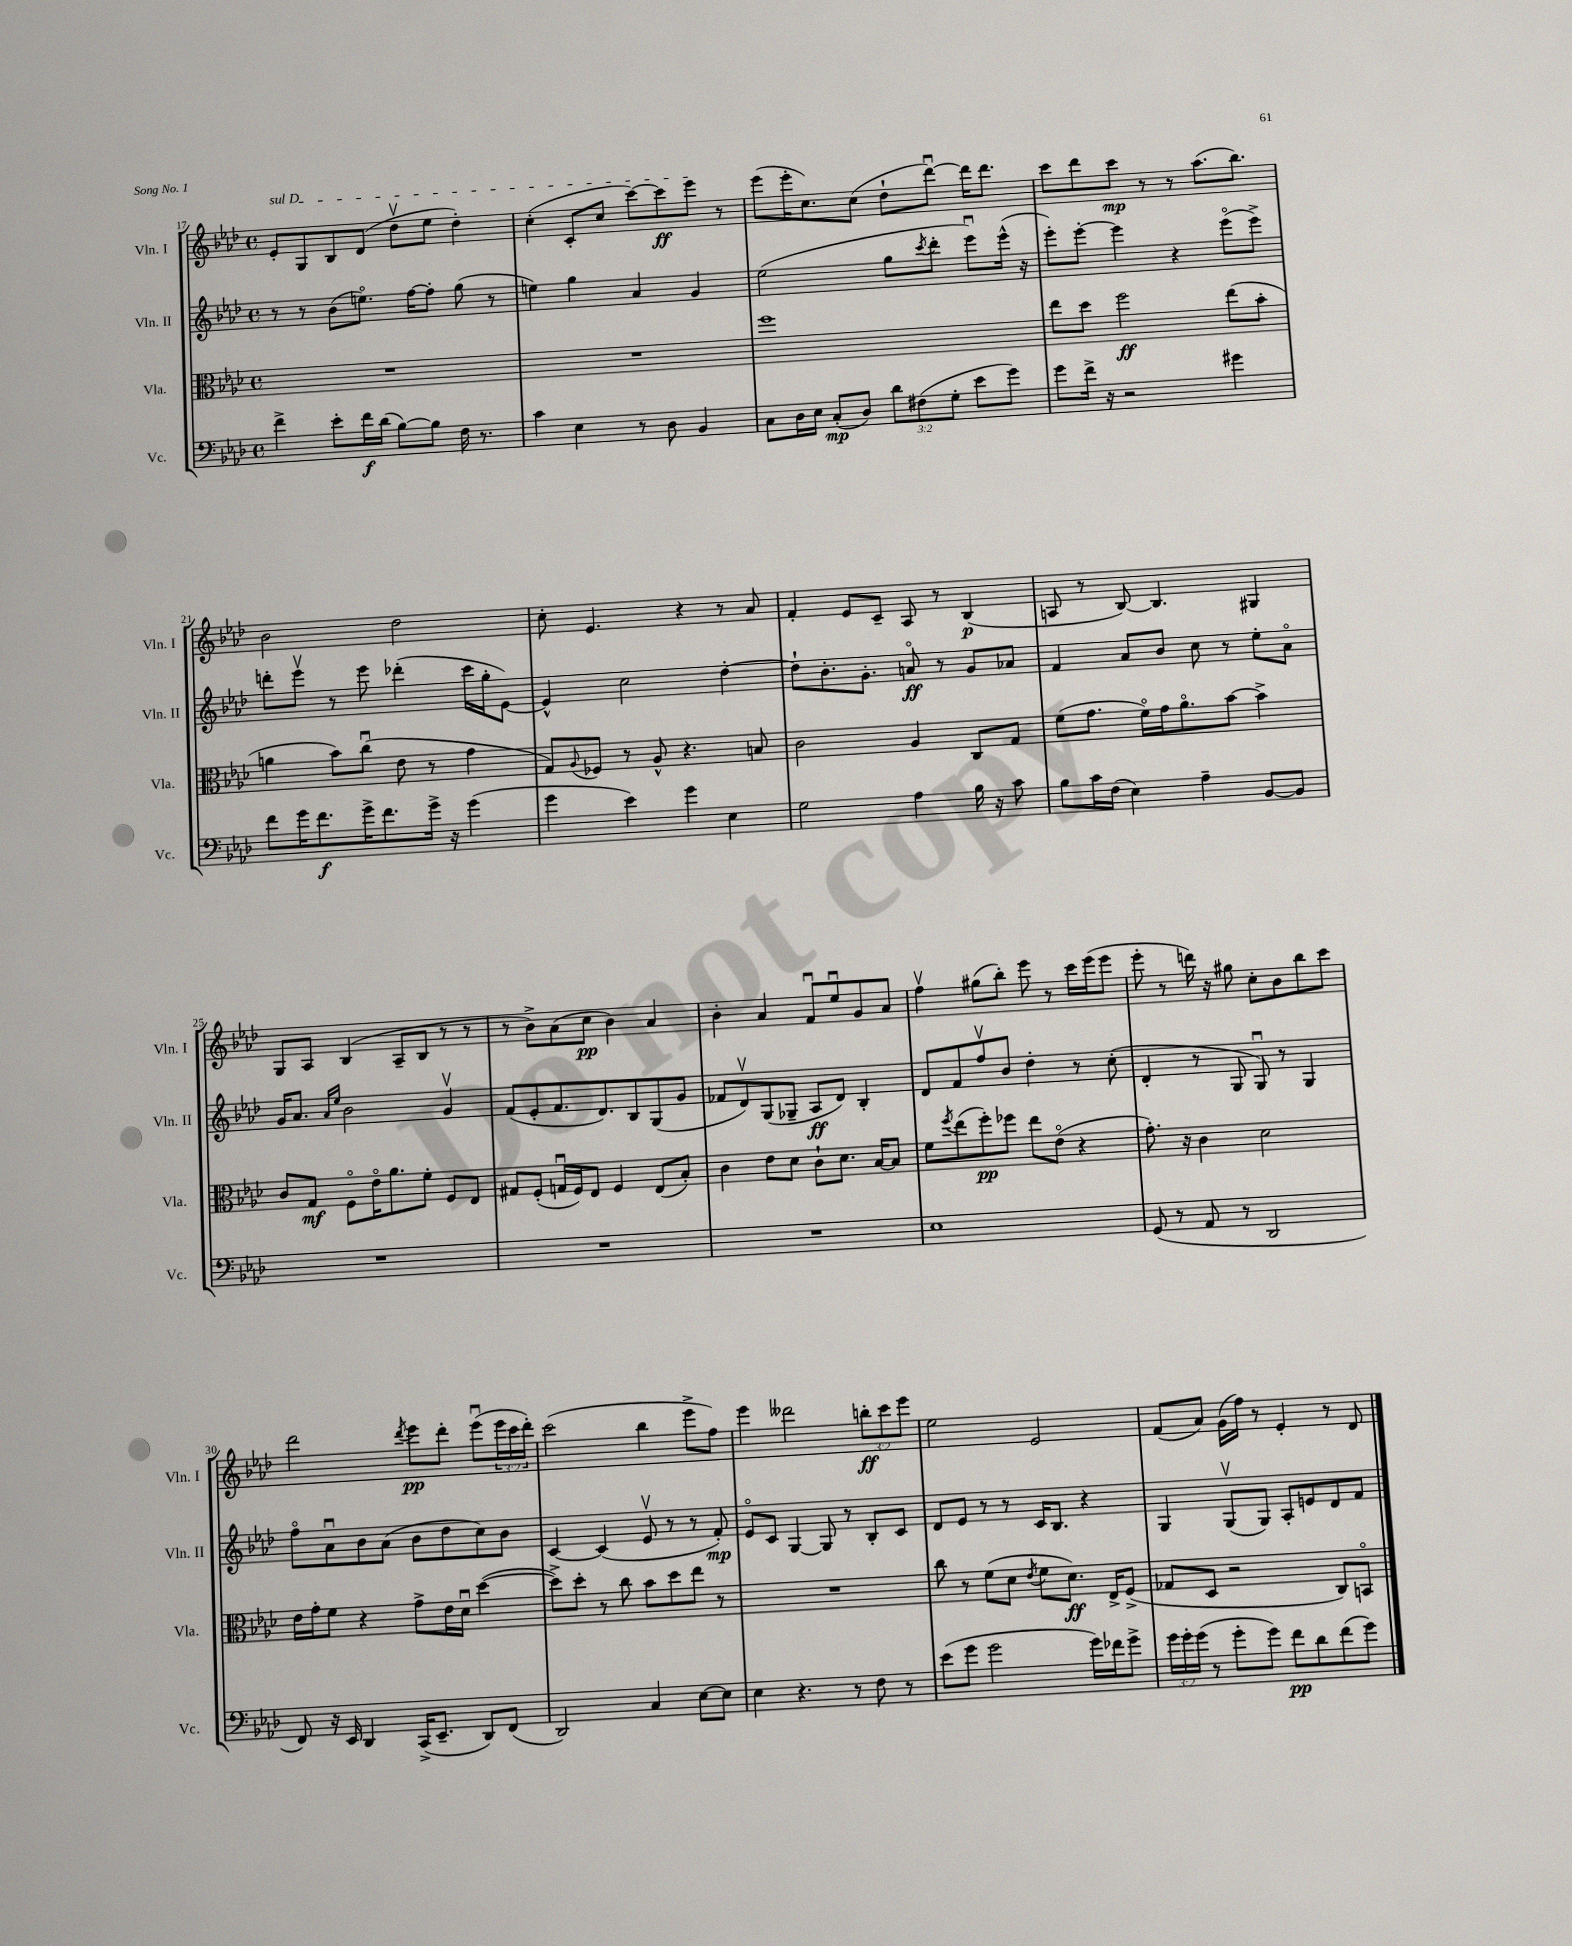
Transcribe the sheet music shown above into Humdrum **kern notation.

**kern	**kern	**kern	**kern
*staff4	*staff3	*staff2	*staff1
*clefF4	*clefC3	*clefG2	*clefG2
*k[b-e-a-d-]	*k[b-e-a-d-]	*k[b-e-a-d-]	*k[b-e-a-d-]
*M4/4	*M4/4	*M4/4	*M4/4
*met(c)	*met(c)	*met(c)	*met(c)
4f^\	1r	8r	8e-'/L
.	.	8r	8G/
8e-'\L	.	(8b-\L	8B-/
16f\L	.	8.eeo\J)	(8d-/J
(16d-\JJ	.	.	.
[8B-\L)	.	.	8dd-v\L
.	.	[16ff\LK	.
8B-\]J	.	8ff'\]J	8ee-\J
16F\	.	(8gg\	4dd-'\)
8.r	.	.	.
.	.	8r	.
=	=	=	=
4c\	1r	4ee\)	(4cc'\
4E-\	.	4gg\	8c'/L
.	.	.	8cc/J
8r	.	4a-/	[8ccc\L)
8D-\	.	.	8ccc\]
4BB-/	.	4g/	8eee-\J
.	.	.	8r
=	=	=	=
8C\L	1ff	(2ee-\	(8eee-\L
16D-\L	.	.	16eee-'\K
16E-\JJ	.	.	8.cc\)
(8C'/L	.	.	.
8D-/J)	.	.	(8cc\J
12d-\L	.	8gg\L	8dd-`\L
(12F#\	.	.	.
.	.	8qccc/	.
.	.	8ddd-'\J	[8ddd-u\J)
12G'\J	.	.	.
8e-\L	.	8eee-u\L)	16ddd-\]LK
.	.	.	8.ddd-\J
8g\J)	.	(16eee-^^\Jk	.
.	.	16r	.
=	=	=	=
8g\L	8ee-\L	8eee-'\L)	8ccc\L
16f^\Jk	8dd-\J	[8eee-'\J	8ddd-\
16r	.	.	.
2r	2ff\	4eee-\]	8ccc\J
.	.	.	8r
.	.	4r	8r
.	.	.	(8.aa-\L
4g#\	(8ee-\L	(8eee-o\L	.
.	.	.	8.bb-\J)
.	8b-'\J	8eee-^\J)	.
=	=	=	=
8f\L	4a\	8ddd'\L	2b-\
16g\K	.	8eee-v\J	.
8.f\	.	.	.
.	8b-\L)	8r	.
16g^\K	(8ccu\J	8eee-\	.
8.f\	.	.	.
.	8e-\	(4ddd-'\	2dd-\
16g^\Jk	8r	.	.
16r	.	.	.
(4g\	4g\	16ccc\LL	.
.	.	16gg'\J	.
.	.	[8e-\J)	.
=	=	=	=
4g\	8G/L)	4e-^^/]	8cc'\
.	8qqA-/	.	.
.	8F-/J	.	4.e-/
4e-\)	8r	2cc\	.
.	8A-^^/	.	.
4g\	4.r	.	4r
4E-\	.	[4dd-'\	8r
.	8B/	.	8a-/
=	=	=	=
2G\	2c\	8dd-`\]L	4f'/
.	.	8.b-'\	.
.	.	.	8e-/L
.	.	8.g'\J	.
.	.	.	8c~/J
4A-\	4A-/	8ao/	8A-/
.	.	8r	8r
16B-\	8C/L	8g/L	(4B-/
16r	.	.	.
8c\	8G/J	8a-/J	.
=	=	=	=
8B-\L	(8f\L	4f/	8A/
16c\L	8.g\J	.	8r
(16F\JJ	.	.	.
4E-\)	.	8a-/L	[8B-/)
.	16fo\LL)	.	.
.	16g\J	8b-/J	4.B-/]
.	8.a-o\	.	.
4A-~\	.	8cc\	.
.	[8b-\J	8r	.
[8BB-/L	4b-^\]	8ee-'\L	4G#/
8BB-/]J	.	8a-o\J	.
=	=	=	=
1r	8c/L	16g/LK	8G/L
.	.	8.a-/J	.
.	8G/J	.	8A-/J
.	.	16qqa-/LL	.
.	.	16qqee-/JJ	.
.	8Fo\L	2b-\	(4B-/
.	16e-o\K	.	.
.	8.a-\	.	.
.	.	.	8A-~/L
.	8f'\J	.	8B-/J
.	8F/L	4gv/	8r
.	8E-/J	.	8r
=	=	=	=
1r	8G#/L	(8f/L	8r
.	(8F'/J	8e-'/	8b-^\L)
.	16Gu/LL	8.f/	(8a-\
.	16F/J)	.	.
.	8E-/J	.	8cc\J
.	.	8.d-/)	.
.	4F/	.	4b-\)
.	.	8B-/	.
.	(8E-/L	(8G/	4a-/
.	8B-'/J)	8g/J	.
=	=	=	=
1r	4c\	8f-/L	4b-'\
.	.	8d-v/)	.
.	8e-\L	(8G/	4a-/
.	8d-\J	8G-~/J	.
.	8c`\L	8A-/L	8fu/L
.	8.d-\J	8d-/J)	8ee-u/
.	.	4B-'/	8g/
.	[16B-/LK	.	.
.	8B-/]J	.	8a-/J
=	=	=	=
1E-	8f\L	8d-/L	4ffv\
.	8qff/	.	.
.	(8ee-\	8f/	.
.	8ff'\)	8ffv/	(8gg#\L
.	8ff-\J	8b-/J	8bb-'\J)
.	8ee-\L	4dd-'\	8eee-\
.	(8e-o\J	.	8r
.	4r	8r	16ccc\LL
.	.	.	(16eee-\J
.	.	(8cc'\	8eee-\J
=	=	=	=
(8GG/	8.g'\)	4d-'/	8eee-'\
8r	.	.	8r
.	16r	.	.
8AA-/	4c\	8r	16ddd\)
.	.	.	16r
8r	.	8G/	8gg#\
2DD-/	2d-\	8Gu/)	8cc'\L
.	.	8r	8b-\
.	.	4G/	8bb-\
.	.	.	8ccc\J
=	=	=	=
8FF/)	16e-\LL	8ffo\L	2ddd-\
.	16g'\J	.	.
16r	8f\J	8a-u\	.
16EE-/	.	.	.
4DD-/	4r	8b-\	.
.	.	(8a-\J	.
.	.	.	8qddd-/
(16CC^/LK	8g^\L	8b-\L	8eee-\L
8.EE-~/J	.	.	.
.	16e-\L	8dd-\	8ddd-'\J
.	16d-u\JJ	.	.
8DD-/L)	([4dd-\	8cc\)	(8eee-u\L
(8FF/J	.	8b-\J	24eee-\L
.	.	.	24ccc\
.	.	.	24ddd-'\JJ)
=	=	=	=
2DD-/)	8dd-^\]L)	[4c/	(2ccc\
.	8dd-'\J	.	.
.	8r	(4c/]	.
.	8cc\	.	.
4C/	8b-\L	8e-v/	4bb-\
.	8dd-\	8r	.
[8E-\L	8ee-\J	8r	8eee-^\L
8E-\]J	8r	8f'/)	8ff\J)
=	=	=	=
4E-\	1r	8e-o/L	4eee-\
.	.	8c/J	.
4.r	.	[4G/	2ddd--\
.	.	8G/]	.
8r	.	8r	.
8F\	.	8B-'/L	12bb'\L
.	.	.	12ccc\
8r	.	8c/J	.
.	.	.	12eee-\J
=	=	=	=
(8e-\L	8cc\	8d-/L	2ee-\
8g\J	8r	8e-/J	.
2g\	(8f\L	8r	.
.	8d-\J	8r	.
.	8qe-/	.	.
.	8f\L	16c/LK	2e-/
.	.	8.B-/J	.
.	8.d-\J)	.	.
16g\LL)	.	4r	.
16f-\J	16E-^/LK	.	.
8g^\J	(8F^/J	.	.
=	=	=	=
24g\LL	8G-/L	4G/	(8f/L
24g'\	.	.	.
(24g\JJ	.	.	.
8r	8D-/J	.	8a-/J)
8g'\L	2r	(8Gv/L	(16g\LL
.	.	.	16ff\JJ)
8g\J)	.	8G/J)	8r
8f\L	.	8A-'/L	4e-'/
8d-\	.	8e/	.
(8f\	8C/L)	8d-/	8r
8g\J)	8BBo/J	8f/J	8d-/
==	==	==	==
*-	*-	*-	*-
